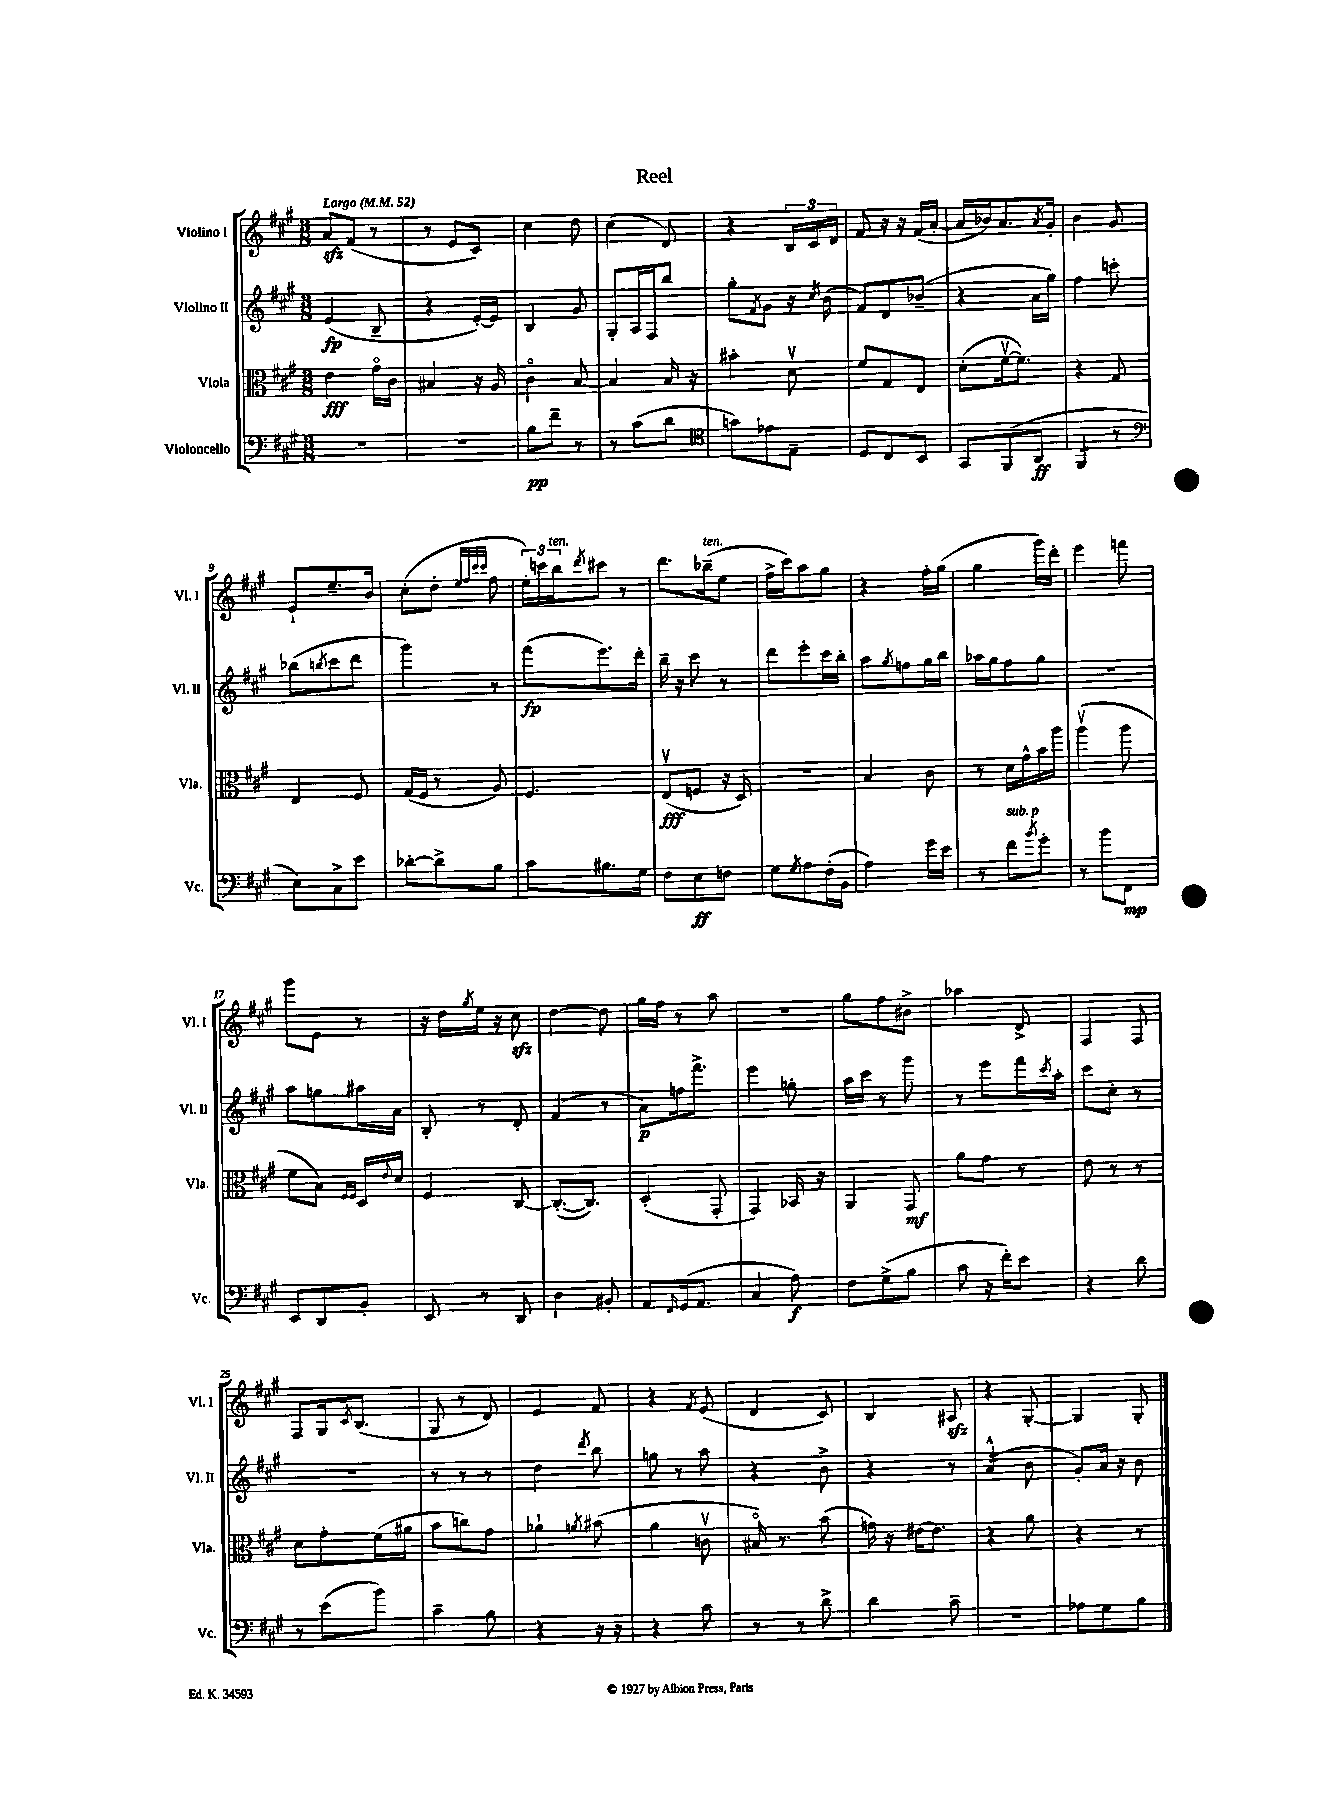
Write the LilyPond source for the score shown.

\header { title = "Reel" }
<<
\new StaffGroup <<
\new Staff = "s0" \with { instrumentName = "Violino I" shortInstrumentName = "Vl. I" } {
    \clef treble \key a \major \numericTimeSignature \time 3/8 \tempo "Largo" 4 = 52
    a'8\sfz fis'8( r8 |
    r8 e'8 cis'8) |
    cis''4 d''8 |
    cis''4( d'8) |
    r4 \tuplet 3/2 { b16 cis'16 d'16 } |
    fis'8 r16 r16 fis'16( a'16~-. |
    a'16 bes'16) a'8. \acciaccatura { a'8 } gis'16-. |
    b'4 gis'8 |
    e'8-! e''8.-- b'16 |
    cis''8-.( d''8-. \grace { e''32 fis''32 cis'''32 cis'''32 } fis''8 |
    \tuplet 3/2 { e''16-.) c'''16 b''16^\markup { \italic "ten." } } \acciaccatura { d'''8 } cis'''8 r8 |
    d'''8. bes''16--^\markup { \italic "ten." }( e''8 |
    fis''16-> cis'''16) a''8 gis''8 |
    r4 fis''16-. gis''16( |
    gis''4 gis'''16) d'''16-. |
    e'''4 f'''8 |
    gis'''8 e'8 r8 |
    r16 d''16 \acciaccatura { gis''8 } e''16 r16 cis''8\sfz |
    d''4~ d''8 |
    gis''16 fis''16 r8 a''8 |
    R4. |
    gis''8 fis''8 bis'8-> |
    aes''4 d'8-> |
    fis4 fis8 |
    fis8 gis16 \acciaccatura { cis'8 } b8.( |
    gis8 r8 d'8) |
    e'4 fis'8 |
    r4 \acciaccatura { fis'8 } e'8( |
    d'4 cis'8) |
    b4 ais8\sfz |
    r4 gis8~-. |
    gis4 gis8-. \bar "|." |
}
\new Staff = "s1" \with { instrumentName = "Violino II" shortInstrumentName = "Vl. II" } {
    \clef treble \key a \major \numericTimeSignature \time 3/8
    e'4\fp( b8-- |
    r4 e'16~-.) e'16 |
    b4 gis'8 |
    gis8-. a16 fis16 b''8 |
    gis''8-. \acciaccatura { fis'8 } gis'8 r16 \acciaccatura { cis''8 } b'16( |
    fis'8) d'8 bes'8--( |
    r4 a'16 gis''16) |
    fis''4 c'''8-. |
    bes''8( \acciaccatura { b''8 } cis'''8 d'''8 |
    gis'''4) r8 |
    fis'''8\fp( e'''8.) d'''16-. |
    b''16-- r16 cis'''8 r8 |
    d'''8 e'''8-. cis'''16 b''16-. |
    a''8 \acciaccatura { gis''8 } f''8 gis''16 b''16 |
    aes''16 gis''16 fis''8 gis''8 |
    R4. |
    a''8 g''8 ais''16 a'16 |
    b8-. r8 d'8-. |
    fis'4( r8 |
    a'8\p) f''16 fis'''8.-> |
    e'''4 g''8-. |
    a''16 cis'''16 r8 gis'''8 |
    r8 e'''8 fis'''16 \acciaccatura { cis'''8 } a''16-. |
    cis'''8 cis''8-. r8 |
    r4. |
    r8 r8 r8 |
    d''4 \acciaccatura { d'''8 } b''8 |
    g''8 r8 a''8 |
    r4 b'8-> |
    r4 r8 |
    a'4:16-^( b'8 |
    gis'8-.) a'16 r16 b'8 \bar "|." |
}
\new Staff = "s2" \with { instrumentName = "Viola" shortInstrumentName = "Vla." } {
    \clef alto \key a \major \numericTimeSignature \time 3/8
    e'4\fff gis'16\flageolet cis'16 |
    bis4 r16 a16 |
    cis'4\flageolet b8~ |
    b4 b16 r16 |
    bis'4-. d'8\upbow |
    fis'8 gis8 e8 |
    d'8-.( fis'16~\upbow fis'8.) |
    r4 gis8 |
    e4 fis8 |
    gis16( fis16 r8 a8) |
    fis4. |
    e8\upbow\fff( f8 r16 d16) |
    R4. |
    b4 cis'8 |
    r8 d'16 gis'16-^ b'16 a''16 |
    a''4\upbow( a''8 |
    fis'8 b8) \grace { fis16 fis16 } d16 \appoggiatura { e'8 } d'16 |
    fis4 cis8~ |
    cis8.~-.( cis8.) |
    d4-.( gis,8-. |
    gis,4) bes,16 r16 |
    a,4 gis,8\mf |
    a'8 gis'8 r8 |
    e'8 r8 r8 |
    d'8 gis'8-. fis'16( ais'16 |
    b'8 c''8) gis'8 |
    aes'4-! \acciaccatura { a'8 } bis'8( |
    a'4 c'8\upbow |
    bis16\flageolet) r8. b'8( |
    g'16) r16 eis'16~ eis'8. |
    r4 a'8 |
    r4 r8 \bar "|." |
}
\new Staff = "s3" \with { instrumentName = "Violoncello" shortInstrumentName = "Vc." } {
    \clef bass \key a \major \numericTimeSignature \time 3/8
    R4. |
    R4. |
    b8\pp fis'8-- r8 |
    r8 cis'8( d'8 |
    \clef tenor g'8) ees'8 e8-- |
    d8 cis8 b,8 |
    gis,8 fis,8( a,8\ff |
    fis,4:8 r8 |
    \clef bass e8) cis8-> e'8 |
    des'8~-. des'8-> b8 |
    cis'8 bis8. gis16 |
    fis8 e8\ff f8 |
    gis8 \acciaccatura { gis8 } a8 fis16-.( b,16 |
    a4) gis'16 e'16 |
    r8 fis'8^\markup { \italic "sub. p" } \acciaccatura { b'8 } gis'8-. |
    r8 b'8 fis,8\mp |
    e,8 d,8 b,8-. |
    e,8 r8 d,8 |
    d4 bis,8-. |
    a,8 \grace { fis,16 } gis,16( a,8. |
    cis4 a8\f) |
    fis8 gis8->( b8 |
    cis'8 r16 fis'16-.) e'8 |
    r4 d'8 |
    r8 e'8( b'8) |
    cis'4-- b8 |
    r4 r16 r16 |
    r4 cis'8 |
    r8 r8 d'8-> |
    d'4 cis'8-- |
    R4. |
    aes8 gis8 b8 \bar "|." |
}
>>
>>
